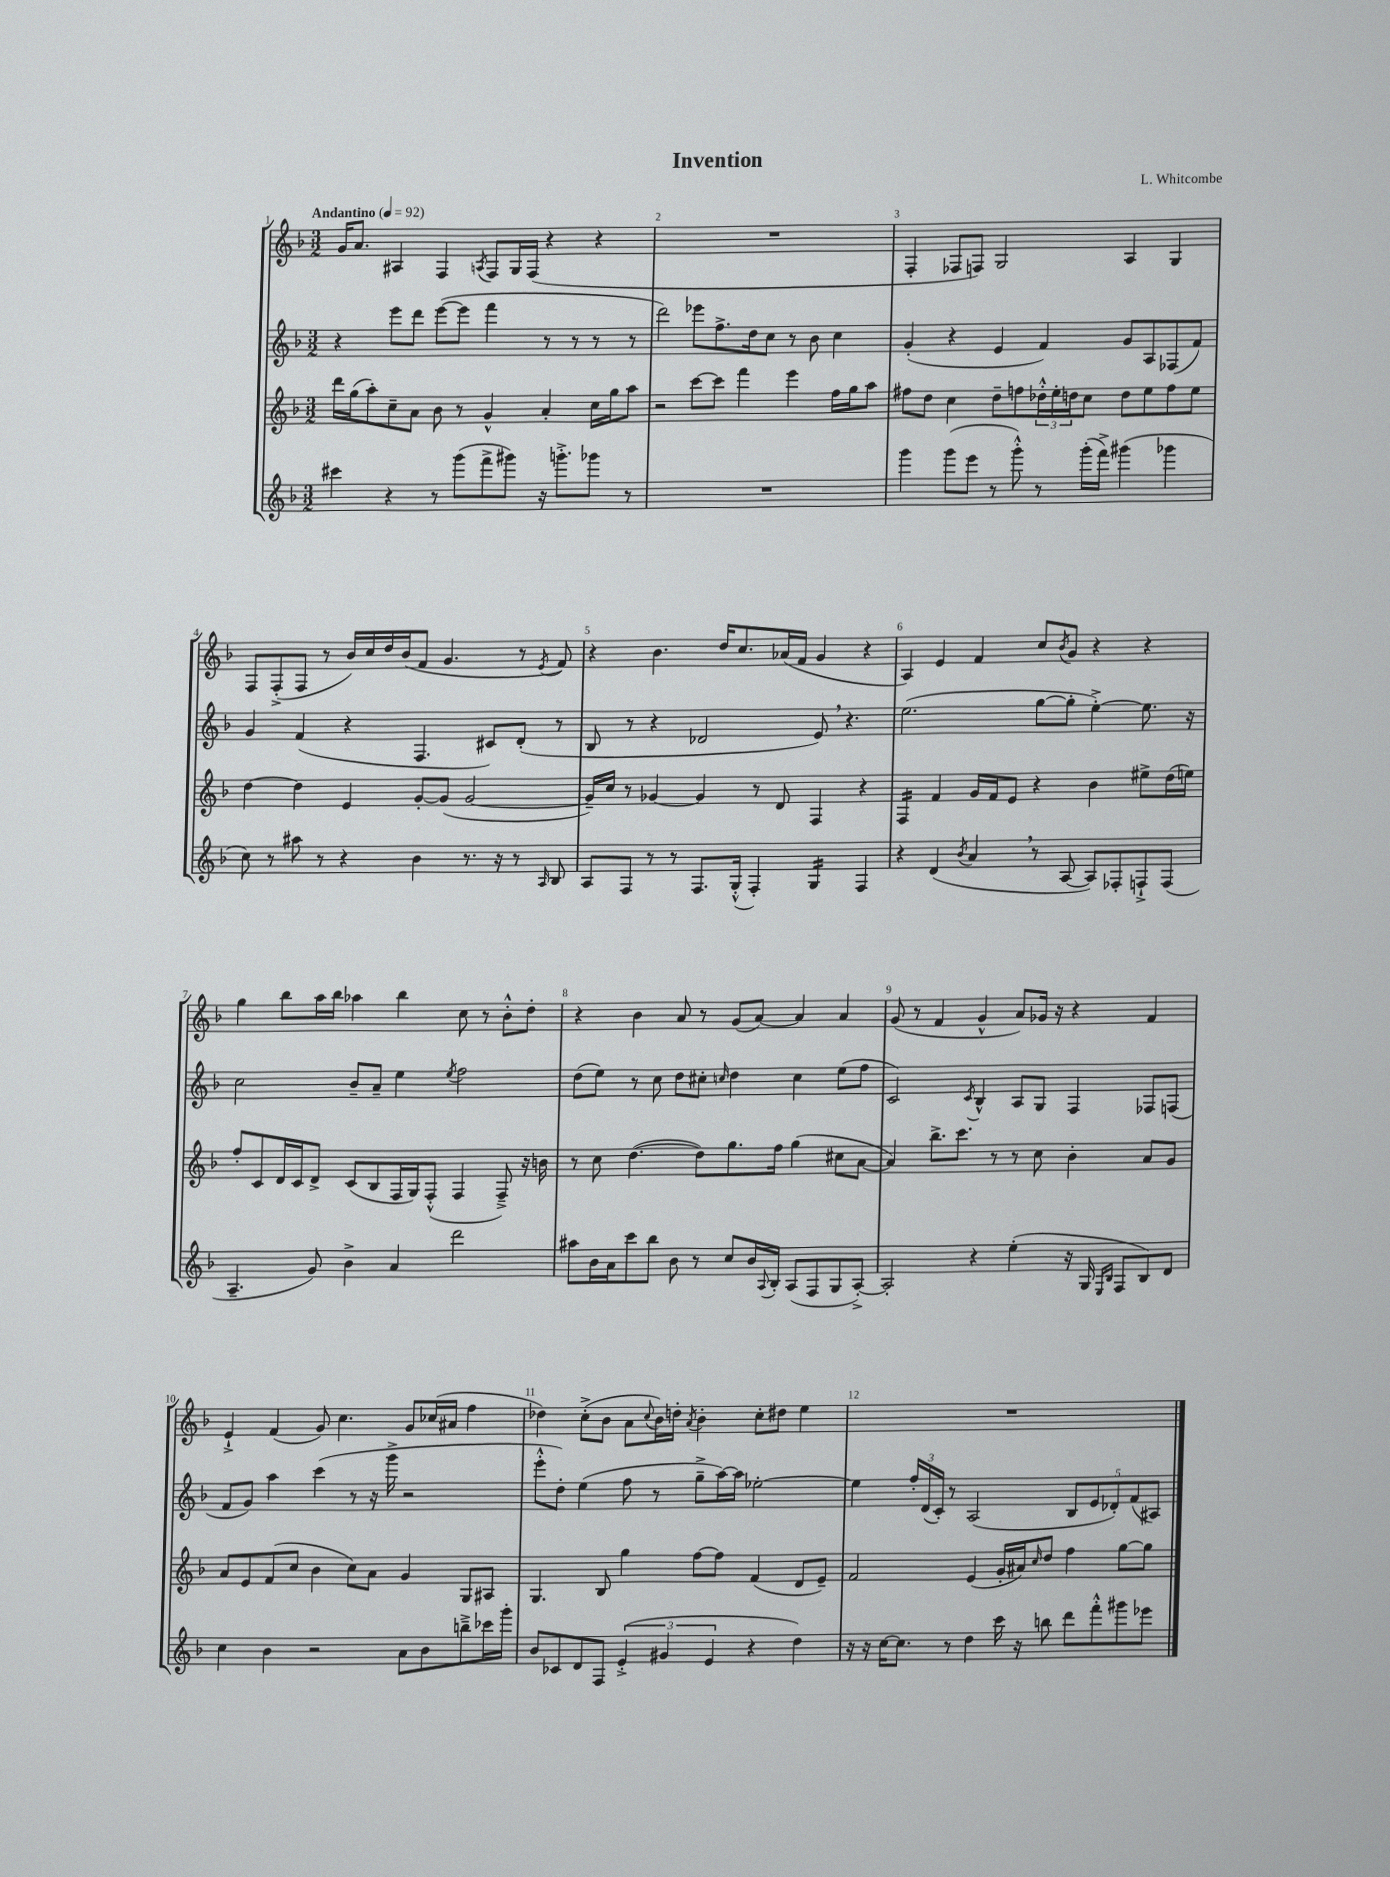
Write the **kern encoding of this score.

**kern	**kern	**kern	**kern
*part4	*part3	*part2	*part1
*staff4	*staff3	*staff2	*staff1
*clefG2	*clefG2	*clefG2	*clefG2
*k[b-]	*k[b-]	*k[b-]	*k[b-]
*M3/2	*M3/2	*M3/2	*M3/2
*MM92	*MM92	*MM92	*MM92
=1	=1	=1	=1
!	!	!	!LO:TX:a:B:t=Andantino
4ccc#X\	16ddd\LL	4r	16g/KL
.	(16gg\J	.	8.a/J
.	8aa'\)	.	.
4r	8cc~\	8eee\L	4A#X/
.	8a\J	8ddd\J	.
8r	8b-\	([8eee\L	4F/
(8ggg\L	8r	8eee\J]	.
.	.	.	8qAn/
8fff^\	4g^^/	4fff\	8F/L
8ggg#X\J)	.	.	16G/L
.	.	.	(16F/JJ
16r	4a'/	8r	4r
8.gggn'^\L	.	.	.
.	.	8r	.
8ggg-X\J	16cc\LL	8r	4r
.	16gg\J	.	.
8r	8aa\J	8r	.
=2	=2	=2	=2
1.r	2r	2ddd\)	1.r
.	[8ccc\L	8eee-X\L	.
.	8ccc\J]	8.ff^\	.
.	4fff\	.	.
.	.	16dd\k	.
.	.	8cc\J	.
.	4eee\	8r	.
.	.	8b-\	.
.	16ff\LL	4cc\	.
.	16gg\J	.	.
.	8aa\J	.	.
=3	=3	=3	=3
4ggg\	8ff#X\L	(4g'/	4F'/
.	8dd\J	.	.
(8ggg\L	4cc\	4r	8F-X/L
8eee\J	.	.	8Fn/J)
8r	8dd~\L	4e/	2G/
8ggg'^^\)	8ffn\	.	.
8r	24dd-X'^^\L	4f/)	.
.	24ee'\	.	.
.	24ddn\J	.	.
(16ggg'\LL	8cc\J	.	.
16fff^\JJ)	.	.	.
(4ggg#X\	8dd\L	8g/L	4A/
.	8ee\	8A/	.
4ggg-X\	8ff\	(8F-X/	4G/
.	8ee\J	8f/J)	.
!!LO:LB:g=z
=4	=4	=4	=4
8cc\)	[4dd\	4g/	8F/L
8r	.	.	(8F'^/
8aa#X\	4dd\]	(4f/	8F/J
8r	.	.	8r
4r	4e/	4r	16b-/LL)
.	.	.	16cc/
.	.	.	16dd/
.	.	.	(16b-/J
4b-\	[8g'/L	4.F/	8f/J
.	(8g/J]	.	4.g/
8.r	[2g/	.	.
.	.	8c#X/L)	.
16r	.	.	.
8r	.	(8d'/J	8r
16qqA/	.	.	8qe/
8B-/	.	8r	8f/)
=5	=5	=5	=5
8A/L	16g~/LL])	8B-/	4r
.	16cc/JJ	.	.
8F/J	8r	8r	.
8r	[4g-X/	4r	4.b-\
8r	.	.	.
8.F/L	4g-/]	2d-X/	.
.	.	.	16dd/KL
(16G'^^/Jk	.	.	8.cc/
4F'/)	8r	.	.
.	8d/	.	(16a-X/L
.	.	.	16f/JJ
*tremolo	*	*	*
16G/LL	4F/	8e,/)	4g/
16G/	.	.	.
16G/	.	4.r	.
16G/JJ	.	.	.
*Xtremolo	*	*	*
4F/	4r	.	4r
=6	=6	=6	=6
*	*tremolo	*	*
4r	16F/LL	(2.ee\	4A/)
.	16F/	.	.
.	16F/	.	.
.	16F/JJ	.	.
*	*Xtremolo	*	*
(4d/	4f/	.	4e/
8qb-/	.	.	.
4a,/	16g/LL	.	4f/
.	16f/J	.	.
.	8e/J	.	.
8r	4r	[8gg\L	8cc/L
.	.	.	8qb-/
[8A/	.	8gg'\J]	8g/J
8A/L])	4b-\	[4ee'^\)	4r
8F-X'/	.	.	.
8Fn`^/	8ee#X^\L	8.ee\]	4r
(8F/J	(16dd\L	.	.
.	16een\JJ)	16r	.
!!LO:LB:g=z
=7	=7	=7	=7
4.A~/	8ff'/L	2cc\	4gg\
.	8c/	.	.
.	16d/L	.	8bb-\L
.	16c/J	.	.
8g/)	8d^/J	.	16aa\L
.	.	.	16bb-\JJ
4b-^\	(8c/L	8b-~/L	4aa-X\
.	8B-/	8a~/J	.
4a/	16F/L	4ee\	4bb-\
.	16G/J)	.	.
.	(8F'^^/J	.	.
.	.	8qee/	.
2ddd\	4F/	2ff\	8cc\
.	.	.	8r
.	8F~^/)	.	8b-'^^\L
.	16r	.	8dd'\J
.	16bn\	.	.
=8	=8	=8	=8
8aa#X\L	8r	(8dd\L	4r
16b-\L	8cc\	8ee\J)	.
16a\J	.	.	.
8ccc\	([4.dd\	8r	4b-\
8bb-\J	.	8cc\	.
8b-\	.	8dd\L	8a/
8r	8dd\L])	8cc#X'\J	8r
.	.	16qqccn/	.
8cc/L	8.gg\	4dd\	(8g/L
16b-/L	.	.	[8a/J)
8qqA/	.	.	.
16B-'/JJ	16ff\Jk	.	.
(8A/L	(4gg\	4cc\	4a/]
8F/	.	.	.
8G/	8cc#X\L	(8ee\L	4a/
[8A'^/J)	[8a\J	8ff\J	.
=9	=9	=9	=9
2A'/]	4a/])	2c/)	(8g/
.	.	.	8r
.	8.bb-^\L	.	4f/
.	8.ccc\J	.	.
.	.	8qc/	.
4r	.	4B-^^/	4g^^/
.	8r	.	.
(4ee'\	8r	8A/L	8a/L)
.	8cc\	8G/J	16g-X/Jk
.	.	.	16r
16r	4b-'\	4F/	4r
16G/	.	.	.
16qqE/LL	.	.	.
16qqB-/JJ	.	.	.
8F/L	.	.	.
8B-/)	8a/L	8F-X/L	4f/
8d/J	8g/J	(8Fn/J	.
!!LO:LB:g=z
=10	=10	=10	=10
4cc\	8a/L	8f/L	4e`^/
.	8e/	8g/J)	.
4b-\	(8f/	4aa\	(4f/
.	8cc/J	.	.
2r	4b-\	(4ccc\	8g/)
.	.	.	4.cc\
.	8cc\L)	8r	.
.	8a\J	16r	.
.	.	16ggg^\	.
8a\L	4g/	2r	8g/L
8b-\	.	.	(16cc-X/L
.	.	.	16a#X/JJ
8bbn~^\	8G/L	.	4ff\
16ccc-X\L	8A#X/J	.	.
16ggg'\JJ	.	.	.
=11	=11	=11	=11
8b-/L	4.G/	8eee'^^\L	4dd-X\)
8c-X/	.	8dd'\J)	.
8d/	.	(4ee\	(8cc'^\L
8F/J	8B-/	.	8b-\J
(6e'^/	4gg\	8ff\	8a\L
.	.	.	8qqcc/
.	.	8r	16b-\L)
6g#X/	.	.	.
.	.	.	16ddn'\JJ
.	.	.	8qa/
.	[8ff\L	8gg~^\L	4b-'\
6e/	.	.	.
.	8ff\J]	[16aa\L)	.
.	.	16aa\JJ]	.
4r	(4f/	[2ee-X'\	8cc'\L
.	.	.	8dd#X\J
4dd\)	8d/L	.	4ee\
.	8e~/J)	.	.
=12	=12	=12	=12
16r	2f/	4ee-\]	1.r
16r	.	.	.
[16cc\KL	.	.	.
8.cc\J]	.	.	.
.	.	24ff'/LL	.
.	.	(24d/	.
.	.	24c'/JJ)	.
8r	.	8r	.
4dd\	(4e/	(2A/	.
16ccc\	16g'/LL	.	.
16r	16a#X/J)	.	.
.	16qqcc/	.	.
8bbn\	8dd/J	.	.
8ddd\L	4ff\	10B-/L	.
.	.	10e/	.
8fff'^^\	.	.	.
.	.	10d-X'/)	.
8ggg#X\	[8gg\L	.	.
.	.	(10f/	.
8eee-X\J	8gg\J]	.	.
.	.	10A#X/J)	.
==	==	==	==
*-	*-	*-	*-
